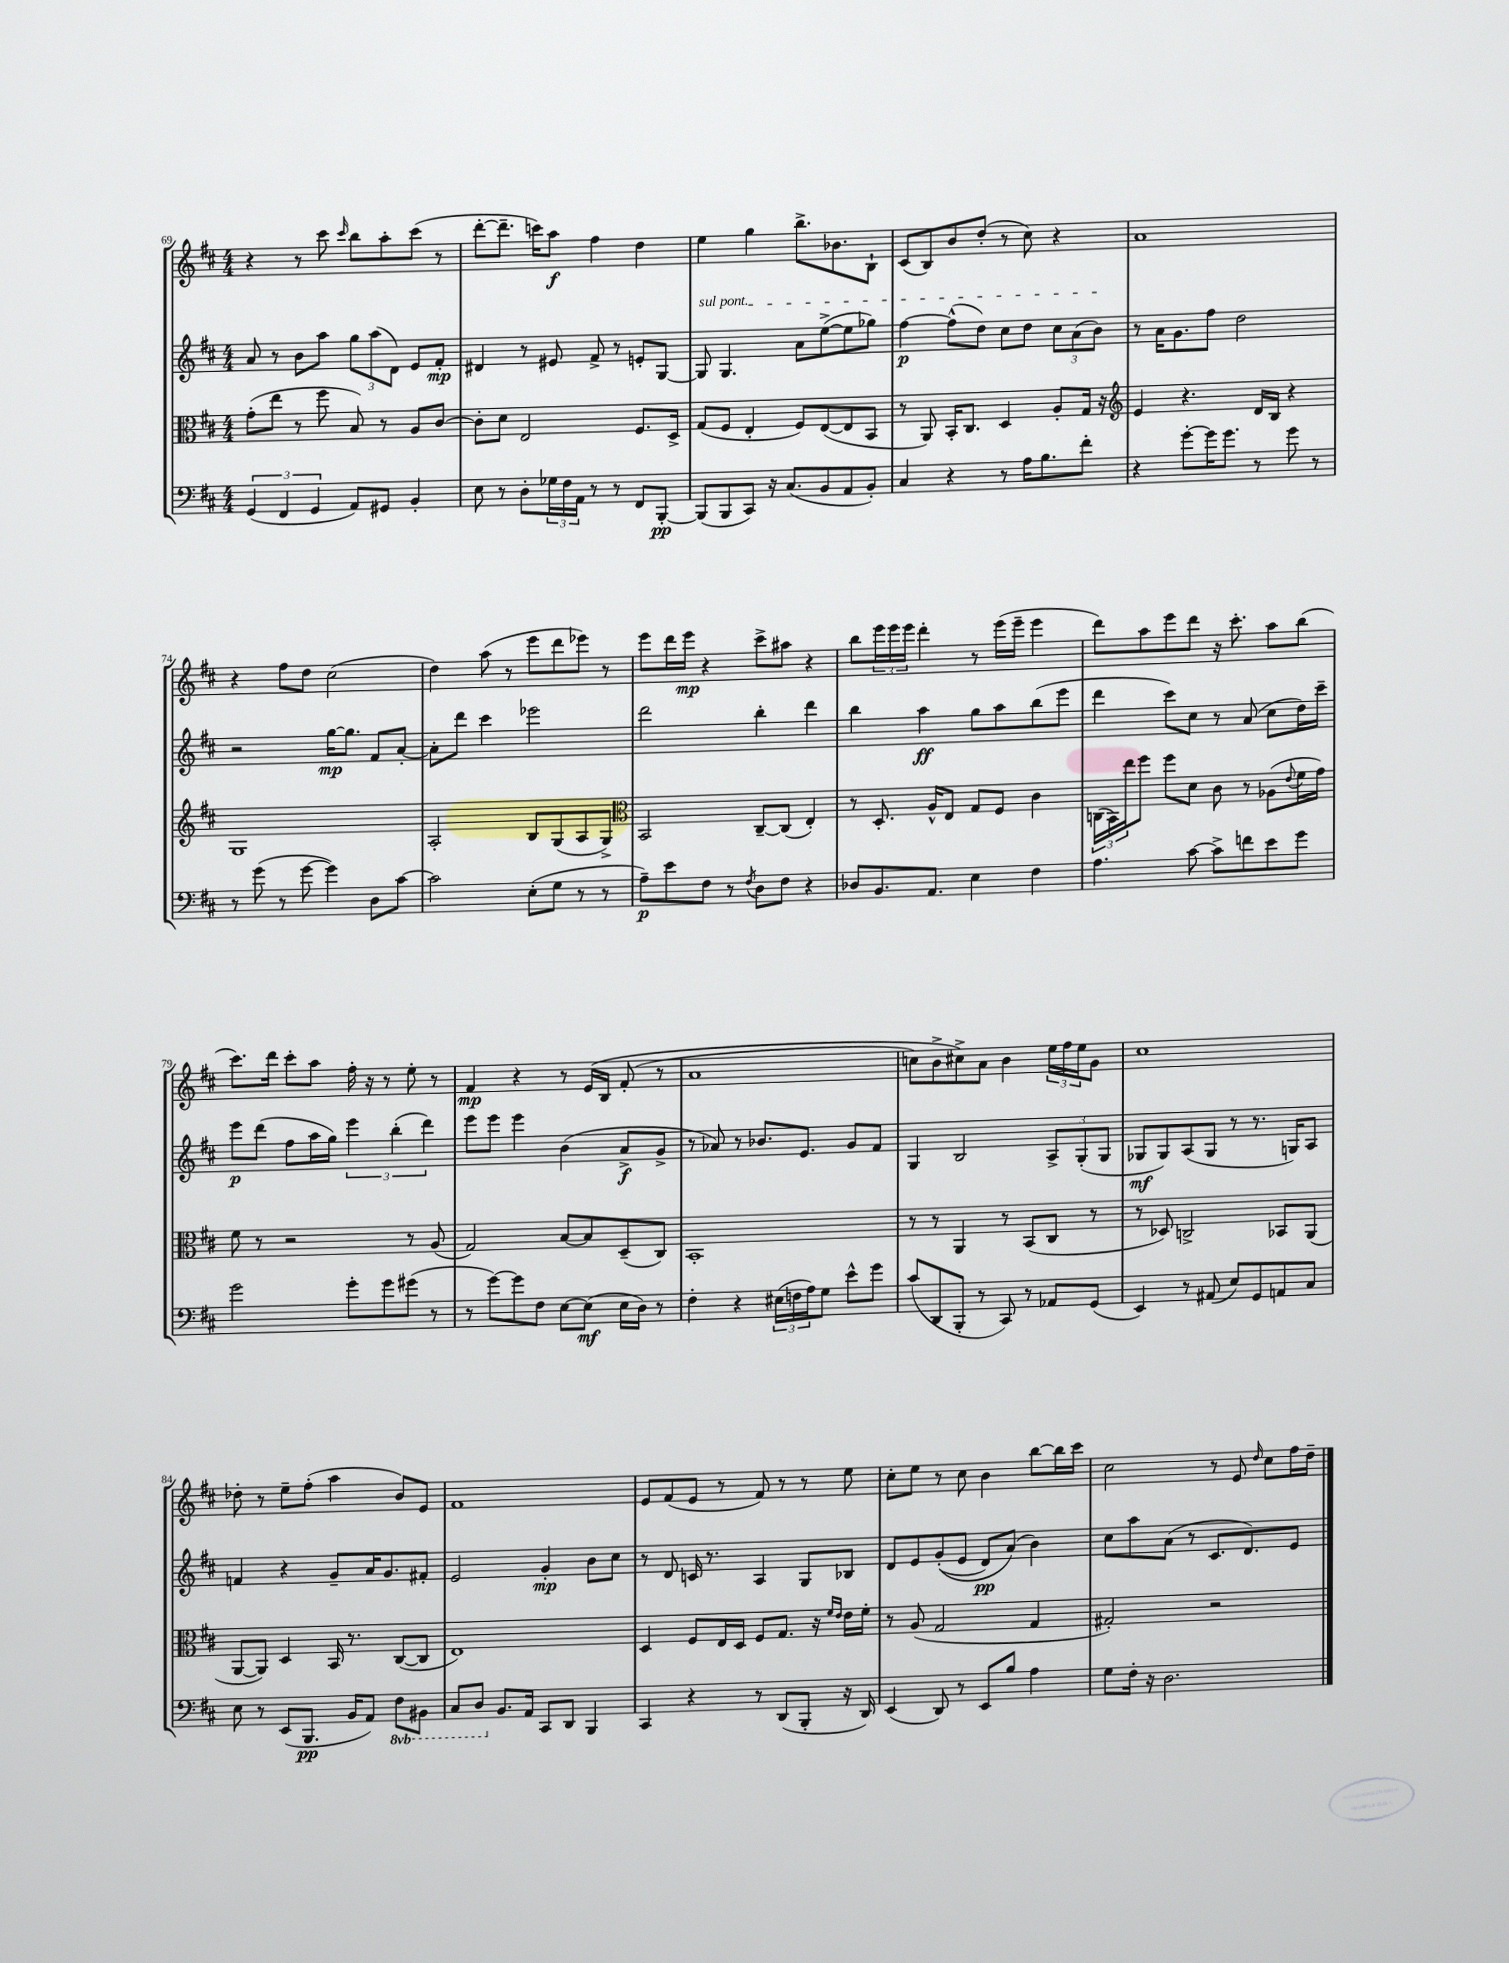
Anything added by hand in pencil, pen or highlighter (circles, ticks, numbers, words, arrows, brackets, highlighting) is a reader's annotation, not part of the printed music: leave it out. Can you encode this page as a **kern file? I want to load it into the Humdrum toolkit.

**kern	**kern	**kern	**kern
*staff4	*staff3	*staff2	*staff1
*clefF4	*clefC3	*clefG2	*clefG2
*k[f#c#]	*k[f#c#]	*k[f#c#]	*k[f#c#]
*M4/4	*M4/4	*M4/4	*M4/4
(6GG	(8g'	8a	4r
.	8ee	8r	.
6FF#	.	.	.
.	8r	8b	8r
6GG	.	.	.
.	8ff#	8aa	8ccc#
.	.	.	16qqccc#
8AA)	8B)	12gg	8bb
.	.	(12aa	.
8GG#	8r	.	8aa'
.	.	12d)	.
4BB'	8A	8e	(8ccc#
.	[8c#	8f#'	8r
=	=	=	=
8E	8c#']	4d#	[8ddd'
8r	8d	.	8.ddd~]
8D'	2E	8r	.
.	.	.	16ccc)
24G-	.	8e#	8aa
24F#	.	.	.
24AA	.	.	.
8r	.	8f#^	4ff#
8r	.	8r	.
8FF#	8.F#	8e'	4dd
[8BBB'	.	[8G	.
.	16D^	.	.
=	=	=	=
(8BBB]	(8G	8G]	4ee
8BBB	8F#	4.G	.
8CC#)	4E'	.	4gg
16r	.	.	.
(8.C#	.	.	.
.	8F#)	8a	8.bb^
8BB	([8E	([8ee^	.
.	.	.	8.b-
8AA	8E]	8ee]	.
8BB')	8BB	8gg-)	8B`
=	=	=	=
4C#	8r	[4ff#	(8c#
.	8AA)	.	8B)
4r	16BB'	(8ff#^^]	8b
.	8.C#	.	.
.	.	8dd)	(8dd'
8r	4D	8cc#	8r
16A	.	8dd	8cc#)
8.B	.	.	.
.	8A'	12cc#	4r
.	.	(12a	.
8f#'	16G	.	.
.	.	12b)	.
.	16r	.	.
=	=	=	=
*	*clefG2	*	*
4r	4e	8r	1a
.	.	16a	.
.	.	8.g	.
[8g'	4.r	.	.
16g]	.	8ff#	.
8.g	.	.	.
.	.	2dd	.
8r	16d	.	.
.	16B	.	.
8g	4r	.	.
8r	.	.	.
=	=	=	=
8r	1G	2r	4r
(8g	.	.	.
8r	.	.	8ff#
[8g	.	.	8dd
4g])	.	[16gg	(2cc#
.	.	8.gg]	.
8D	.	8f#	.
[8c#	.	[8a'	.
=	=	=	=
2c#]	2A'	8a']	4dd)
.	.	8ddd	.
.	.	4ccc#	(8aa
.	.	.	8r
(8E'	8B	2eee-	8eee
8G	(8G	.	8ddd
8r	8A	.	8eee-)
8r	8G^)	.	8r
=	=	=	=
*	*clefC3	*	*
8A~)	2BB	2ddd	8eee
8e	.	.	16ddd
.	.	.	16eee
8F#	.	.	4r
8r	.	.	.
8qF#	.	.	.
8D	[8C#~	4bb'	8ccc#^
8F#	(8C#]	.	8aa#
4r	4E')	4ddd	4r
=	=	=	=
8D-	8r	4bb	8bb
8.BB	8.D'	.	24eee
.	.	.	24eee
.	.	.	24eee
.	.	4aa	4ddd'
8.AA	16A^^	.	.
.	8E	.	.
4E	8G	8gg	8r
.	8F#	8aa	(16eee
.	.	.	16eee~
4F#	4c#	(8bb	4eee
.	.	8eee	.
=	=	=	=
4.A	(24C	4ddd	8ddd)
.	24BB)	.	.
.	24ee	.	.
.	8ff#	.	8aa
.	8ff#	8ccc#)	8eee
[8c#	8d	8cc#	8ddd
8c#^]	8c#	8r	16r
.	.	.	8.ccc#'
8f	8r	(8a	.
8e	(8A-	8cc#	8aa
.	8qqe	.	.
8g	16f#	16dd)	(8bb
.	16g)	16ccc#~	.
=	=	=	=
2g	8f#	8eee	8.ccc#)
.	8r	(8ddd	.
.	.	.	16ddd
.	2r	8ff#	8ccc#'
.	.	16aa	8aa
.	.	16gg)	.
8g'	.	6eee	16ff#'
.	.	.	16r
8g	.	.	8r
.	.	(6bb'	.
(8g#	8r	.	8ee'
.	.	6ddd)	.
8r	(8A	.	8r
=	=	=	=
8r	2G)	8eee	4f#
[8g)	.	8eee	.
8g]	.	4eee	4r
8F#	.	.	.
[8E	[8B	(4b	8r
(8E]	8B]	.	&(16e
.	.	.	16B
16E	(8D~	8a^	(8f#'
16D)	.	.	.
8r	8C#)	8g^	8r
=	=	=	=
4F#'	1BB'	8r	1a
.	.	8a-)	.
4r	.	8r	.
.	.	8.b-	.
(24E#	.	.	.
24F	.	.	.
.	.	8.e	.
24A)	.	.	.
8G	.	.	.
8e^^	.	8g	.
8g	.	8f#	.
=	=	=	=
(8c#	8r	4G	8cc)
8DD	8r	.	8b^
8BBB'	4AA	2B	8cc#^&)
8r	.	.	8a
8CC#)	8r	.	4b
8r	(8BB	.	.
8AA-	8C#	12A^	24ee
.	.	.	24ff#
.	.	(12G'	24ee
(8GG	8r	.	8g
.	.	12G	.
=	=	=	=
4EE)	8r	8G-	1cc#
.	8D-)	8G-)	.
8r	2C^	(8A	.
(8AA#	.	8G-	.
8E)	.	8r	.
8GG	.	8.r	.
8AA	8BB-	.	.
.	.	16G)	.
8C#	(8AA	8A	.
=	=	=	=
8E	[8AA	4f	8dd-'
8r	8AA])	.	8r
(8EE	4D	4r	8ee~
8.BBB	.	.	(8ff#'
.	16BB	8g~	4aa
16BB	8.r	.	.
8AA)	.	16a	.
.	.	8.g	.
8FF#	([8C#	.	8b)
8BBB#	8C#]	8f#'	8e
=	=	=	=
8CC#	1E)	2e	1f#
8DD	.	.	.
8.BB	.	.	.
16AA	.	.	.
8CC#	.	4g'	.
8DD	.	.	.
4BBB	.	8b	.
.	.	8cc#	.
=	=	=	=
4CC#	4D	8r	8e
.	.	8d	(8f#
4r	8F#	16c	8e
.	.	8.r	.
.	16E	.	8r
.	16D	.	.
8r	8F#	4A	8f#)
(8DD	8.G	.	8r
8BBB'	.	8G	8r
.	16r	.	.
.	16qqf#	.	.
.	16qqe	.	.
16r	16e	8B-	8ee
16DD)	16f#'	.	.
=	=	=	=
(4EE	8r	8d	8cc#'
.	(8A	8e	8ee
8DD)	2G	&((8g'	8r
8r	.	8e	8cc#
8EE	.	8d)	4b
8B	.	(8a&)	.
4A	4G	4b)	[8bb
.	.	.	16bb]
.	.	.	16ccc#
=	=	=	=
8G	2G#')	8cc#	2cc#
16F#'	.	8aa	.
16r	.	.	.
2.D	.	(8a	.
.	.	8r	.
.	2r	8.c#	8r
.	.	.	8e
.	.	8.d)	.
.	.	.	16qqdd
.	.	.	8cc#
.	.	8e	16ff#
.	.	.	16dd~
==	==	==	==
*-	*-	*-	*-
